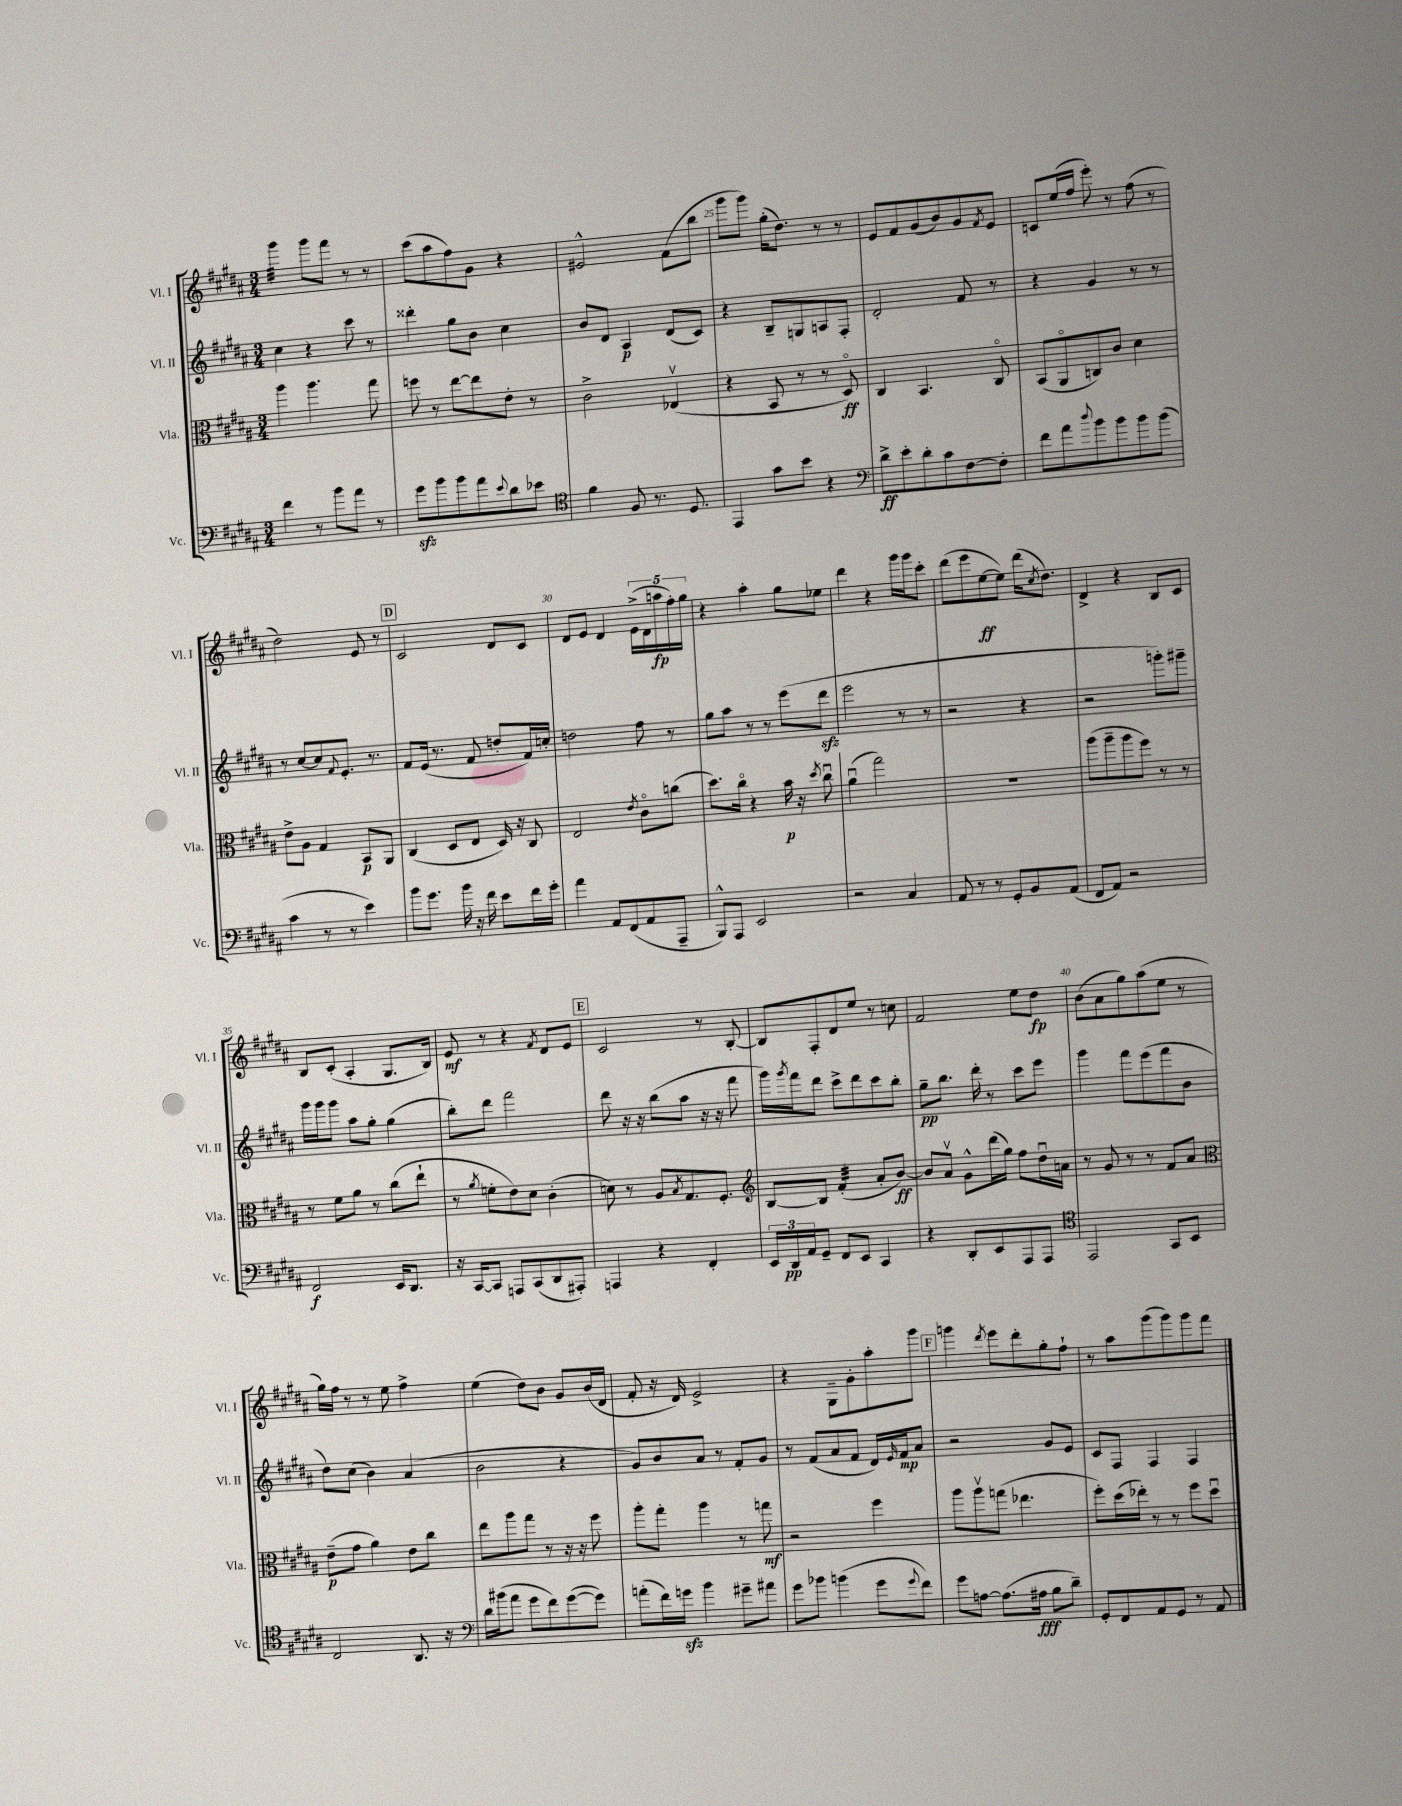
<<
\new StaffGroup <<
\new Staff = "s0" \with { instrumentName = "Vl. I" shortInstrumentName = "Vl. I" } {
    \clef treble \key b \major \numericTimeSignature \time 3/4
    gis'''4:32 gis'''8 fis'''8 r8 r8 |
    cis'''8( ais''8 fis''8) gis'8 r4 |
    eis'2-^ fis'8( b''8 |
    gis'''8 gis'''8) gis''16-.( dis''8.) r8 r8 |
    e'8 fis'8 gis'8( b'8) gis'8 \acciaccatura { fis'8 } e'8 |
    c'8 e''16( fis''16 e'''8-.) r8 fis''8( r8 |
    dis''2) e'8 r8 |
    \mark \markup { \box "D" } cis'2 dis'8 cis'8 |
    dis'8 e'8 dis'4 \tuplet 5/4 { e'16->( dis'16 a''16\fp fis''16-.) gis''16 } |
    r4 ais''4-. gis''8 ees''8 |
    dis'''4 r4 gis'''16 gis'''16 cis'''8-. |
    dis'''8( e'''8 e''8~\ff e''8) dis'''16( \acciaccatura { cis''8 } dis''8.) |
    dis'4-> r4 b8 cis'8 |
    b8 cis'8-.( ais4-. gis8. b16) |
    e'8\mf r8 r4 \acciaccatura { fis'8 } dis'8 e'8 |
    \mark \markup { \box "E" } cis'2 r8 b8~-. |
    b8 fis8-. dis'8 e''8 r8 c''8 |
    fis'2 e''8 dis''8\fp |
    b'8( ais'8 gis''8) ais''8( e''8 r8 |
    gis''16) fis''16 r8 r8 e''8 fis''4-> |
    e''4( dis''8) b'8 gis'8 b'16( dis'16 |
    fis'8-. r16 dis'16) e'2-> |
    r4 gis8-- gis'8-. ais''8-. gis'''8 |
    \mark \markup { \box "F" } g'''4 \acciaccatura { dis'''8 } e'''8 dis'''8-. gis''8-. fis''8-! |
    r8 ais''8 gis'''8( gis'''8) gis'''8 fis'''8 \bar "|." |
}
\new Staff = "s1" \with { instrumentName = "Vl. II" shortInstrumentName = "Vl. II" } {
    \clef treble \key b \major \numericTimeSignature \time 3/4
    cis''4 r4 cis'''8 r8 |
    disis'''4-. gis''8 b'8 cis''4 |
    b'8 dis'8 ais4\p dis'8( cis'8) |
    r4 b8-- g8 a8 fis8-. |
    dis'2-. fis'8 r8 |
    r4 gis'4 r8 r8 |
    r8 cis''8~ cis''8 \appoggiatura { fis'8 } e'8.-. r8. |
    \mark \markup { \box "D" } fis'8 e'16( r8. fis'8 d''8-. fis'16) c''16-. |
    d''2 fis''8 r8 |
    gis''8 ais''8 r8 r8 e'''8( dis'''8\sfz |
    e'''2 r8 r8 |
    r2 r4 |
    r2 g'''8-.) gis'''8-- |
    gis'''16 gis'''16 gis'''8 ais''8 gis''8-. gis''4( |
    b''8-.) dis'''8 fis'''2 |
    \mark \markup { \box "E" } dis'''8 r16 r16 b''8( ais''8 r16 r16 fis'''8 |
    gis'''16) \acciaccatura { gis'''8 } fis'''16 dis'''8 cis'''8-> dis'''8 cis'''8 b''8-. |
    gis''8--\pp b''8. dis'''16-. r8 cis'''8 e'''8 |
    gis'''4 fis'''8 e'''8( fis'''8 b'8 |
    dis''8) cis''8( b'4) ais'4( |
    b'2 r4 |
    gis'8) b'8 ais'8 r8 fis'8-. gis'8 |
    r8 fis'8( ais'8 fis'8 dis'16) \grace { e'16 } fis'16\mp ais'8 |
    \mark \markup { \box "F" } r2 gis'8 e'8 |
    cis'8 fis8 fis4 fis4 \bar "|." |
}
\new Staff = "s2" \with { instrumentName = "Vla." shortInstrumentName = "Vla." } {
    \clef alto \key b \major \numericTimeSignature \time 3/4
    ais''4 ais''4. gis''8 |
    f''8 r8 e''8~ e''8 e'8-. r8 |
    cis'2-> ees4\upbow( |
    r4 b,8 r8 r8 dis8\flageolet\ff) |
    cis4 b,4. cis8\flageolet |
    b,8( ais,8\flageolet c8) cis'8 dis'4 |
    e'8-> ais8 gis4 b,8\p ais,8 |
    \mark \markup { \box "D" } cis4( dis8 e8 dis16) r16 cis8 |
    e2 \acciaccatura { e'8 } cis'8\flageolet c''8( |
    dis''8.) cis''16\flageolet r4 b'16\p r16 \acciaccatura { dis''8 } cis''8\downbow |
    ais'4\downbow( gis''2) |
    R2. |
    ais''8( ais''8-- ais''8 fis''8) r8 r8 |
    r8 fis'8 ais'8 r8 cis''8( e''8-! |
    r8 \acciaccatura { ais'8 } f'8-. e'8) dis'8 cis'4-.( |
    \mark \markup { \box "E" } d'8) r8 ais8 \acciaccatura { b8 } gis8. fis8.-. |
    \clef treble b8~ b8 fis'4:32-.( ais'8-. b'8~\ff) |
    b'8 ais'8\upbow gis'8-^ dis'''16( gis''16) fis''8 dis''16\downbow a'16 |
    r8 gis'8 r8 r8 fis'8 ais'8 |
    \clef alto e'8--\p( gis'8 ais'4) e'8 cis''8 |
    e''8 ais''8 gis''8 r8 r16 r16 fis''8 |
    ais''8-. gis''8-. ais''4 r8 g''8\mf |
    r2 fis''4 |
    \mark \markup { \box "F" } ais''8 ais''8\upbow g''8( ees''4. |
    fis''8-.) dis''16( ees''16-.) r8 r8 fis''8 dis''8\downbow \bar "|." |
}
\new Staff = "s3" \with { instrumentName = "Vc." shortInstrumentName = "Vc." } {
    \clef bass \key b \major \numericTimeSignature \time 3/4
    fis'4 r8 b'8 ais'8 r8 |
    gis'8\sfz b'8 b'8 ais'8 \appoggiatura { e'8 } dis'8 ees'8 |
    \clef tenor fis'4 fis8 r8. dis8. |
    e,4 gis'8 b'8 r4 |
    \clef bass dis'8->\ff e'8-. dis'8-. cis'8 fis8~ fis8-. |
    fis'8 ais'8 \appoggiatura { dis''8 } b'8 b'8 b'8 b'8( |
    cis'4 r8 r8 e'4) |
    \mark \markup { \box "D" } b'8 gis'8. b'16 r16 fis'16 e'8 fis'16 gis'16-. |
    ais'4 ais,8 fis,8( ais,8 ais,,8-- |
    b,,8-^) ais,,8 e,2 |
    r2 cis4 |
    ais,8 r8 r8 gis,8-. b,8 ais,8( |
    fis,8 ais,8) r2 |
    fis,2\f e,16 dis,8. |
    r16 cis,16~ cis,8 a,,8 cis,8( dis,8 ais,,8-.) |
    \mark \markup { \box "E" } a,,4 r4 fis,4-. |
    \tuplet 3/2 { e,16 dis,16\pp ais,16 } gis,8-- fis,8 e,8 cis,4 |
    r4 dis,8-. e,8 ais,,8 ais,,8 |
    \clef tenor e,2 gis,8 b,8 |
    cis2 ais,8. r16 |
    \clef bass dis'16 bis'16( ais'8 gis'8 fis'8) gis'8~( gis'8) |
    a'8-.( fis'16) g'16\sfz b'4 gis'8-- ais'8 |
    gis'8 bes'8 b'4( gis'8 \appoggiatura { gis'8 } fis'8) |
    \mark \markup { \box "F" } gis'8 a8~ a8.( ais16\fff b8 dis'8--) |
    gis,8-. fis,8 ais,8 gis,8 r8 ais,8 \bar "|." |
}
>>
>>
\layout { \context { \Score currentBarNumber = #22 \override BarNumber.break-visibility = ##(#f #t #t) barNumberVisibility = #(every-nth-bar-number-visible 5) } }
